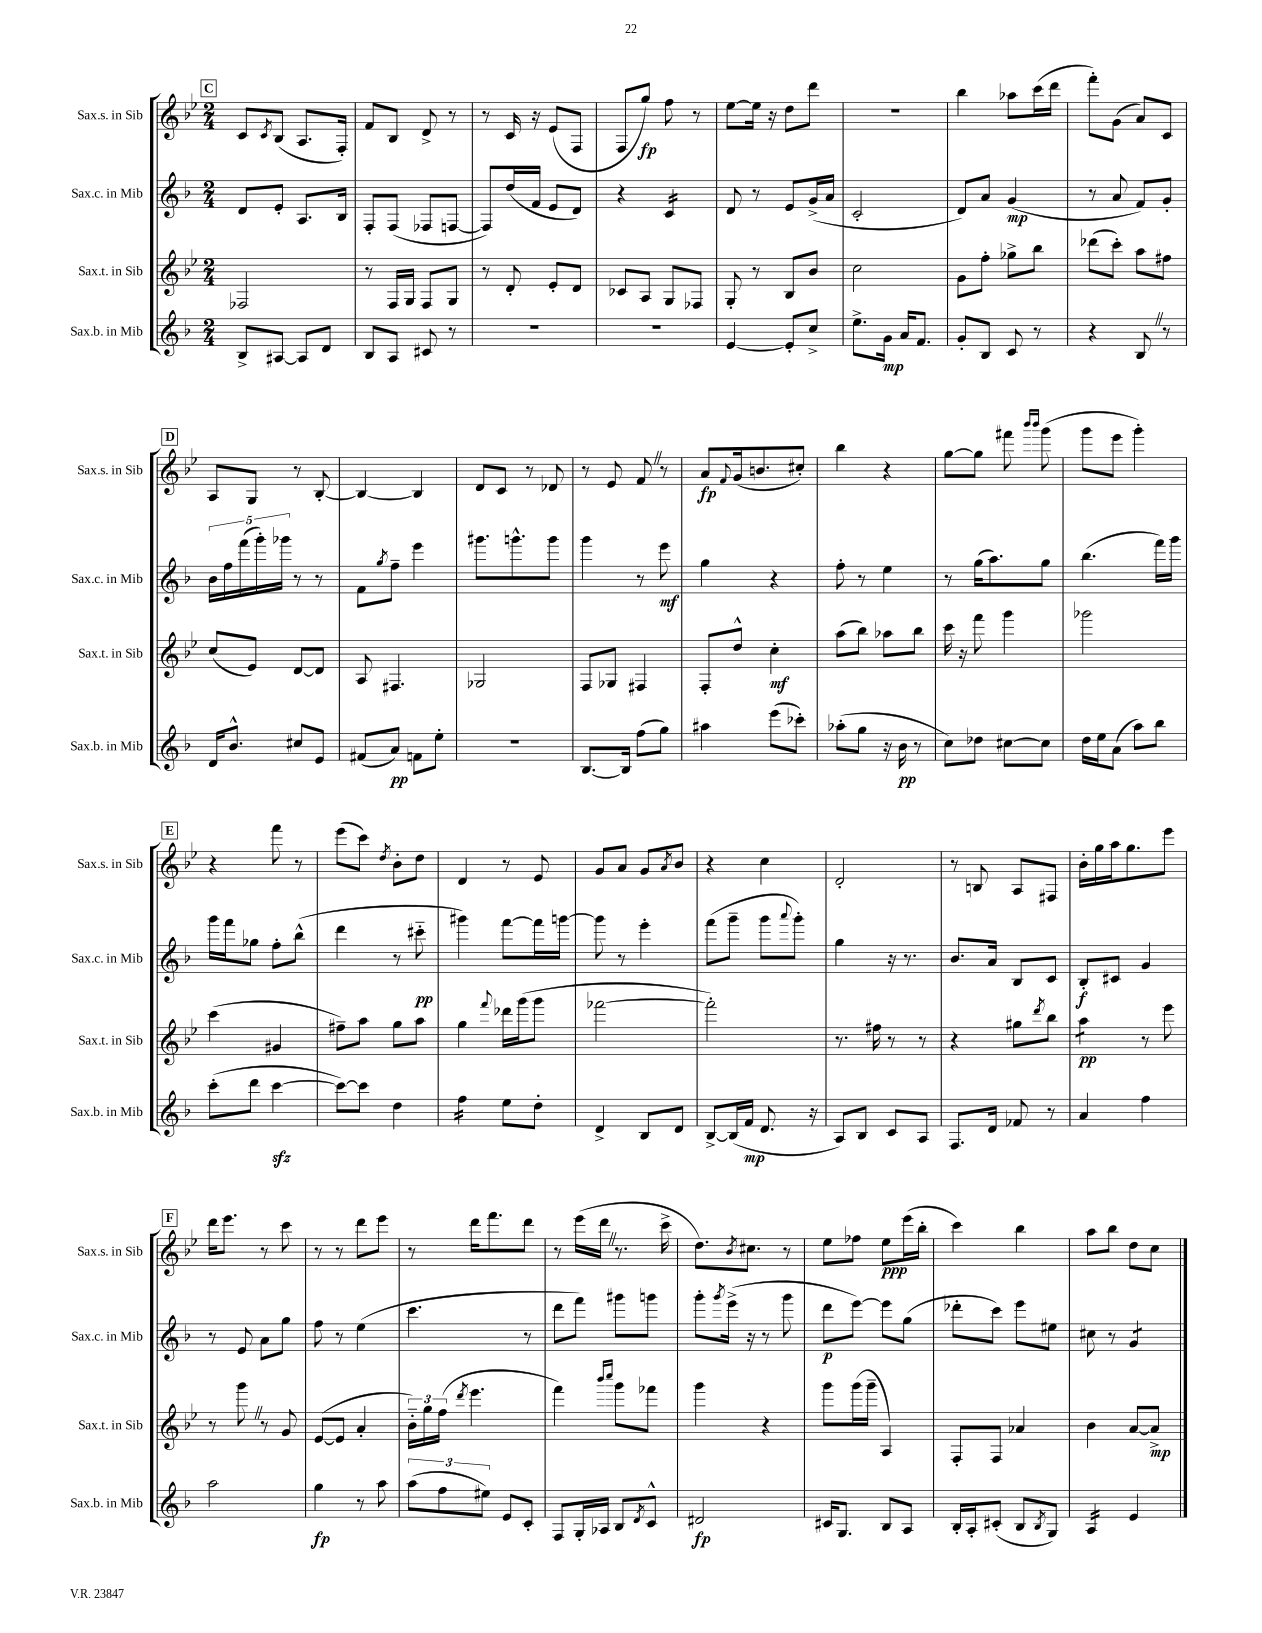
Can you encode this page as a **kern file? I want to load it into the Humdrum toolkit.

**kern	**dynam	**kern	**dynam	**kern	**dynam	**kern	**dynam
*part4	*part4	*part3	*part3	*part2	*part2	*part1	*part1
*staff4	*staff4	*staff3	*staff3	*staff2	*staff2	*staff1	*staff1
*I"Sax.b. in Mib	*	*I"Sax.t. in Sib	*	*I"Sax.c. in Mib	*	*I"Sax.s. in Sib	*
*I'Sax.b. in Mib	*	*I'Sax.t. in Sib	*	*I'Sax.c. in Mib	*	*I'Sax.s. in Sib	*
*clefG2	*	*clefG2	*	*clefG2	*	*clefG2	*
*k[b-]	*	*k[b-e-]	*	*k[b-]	*	*k[b-e-]	*
*M2/4	*	*M2/4	*	*M2/4	*	*M2/4	*
!!LO:REH:place=s1:t=C
=86	=86	=86	=86	=86	=86	=86	=86
8B-^/L	.	2F-X/	.	8d/L	.	8c/L	.
.	.	.	.	.	.	8qc/	.
[8A#X/J	.	.	.	8e'/J	.	(8B-/J	.
8A#/L]	.	.	.	8.A/L	.	8.A/L	.
8d/J	.	.	.	.	.	.	.
.	.	.	.	16B-/Jk	.	16F'/Jk)	.
=87	=87	=87	=87	=87	=87	=87	=87
8B-/L	.	8r	.	8F'/L	.	8f/L	.
8A/J	.	16F/LL	.	(8F/J	.	8B-/J	.
.	.	16G/JJ	.	.	.	.	.
8c#X/	.	8F/L	.	8F-X/L	.	8d^/	.
8r	.	8G/J	.	[8Fn/J	.	8r	.
=88	=88	=88	=88	=88	=88	=88	=88
2r	.	8r	.	8F/L])	.	8r	.
.	.	8d'/	.	(16dd/L	.	16c/	.
.	.	.	.	16f/JJ	.	16r	.
.	.	8e-'/L	.	8e/L	.	(8e-/L	.
.	.	8d/J	.	8d/J)	.	8F/J	.
=89	=89	=89	=89	=89	=89	=89	=89
2r	.	8c-X/L	.	4r	.	8F/L	.
.	.	8A/J	.	.	.	8gg/J)	fp
*	*	*	*	*tremolo	*	*	*
.	.	8G/L	.	16c/LL	.	8ff\	.
.	.	.	.	16c/	.	.	.
.	.	8F-X/J	.	16c/	.	8r	.
.	.	.	.	16c/JJ	.	.	.
*	*	*	*	*Xtremolo	*	*	*
=90	=90	=90	=90	=90	=90	=90	=90
[4e/	.	8G'/	.	8d/	.	[8ee-\L	.
.	.	8r	.	8r	.	16ee-\Jk]	.
.	.	.	.	.	.	16r	.
8e'/L]	.	8B-/L	.	8e/L	.	8dd\L	.
8cc^/J	.	8b-/J	.	(16g^/L	.	8ddd\J	.
.	.	.	.	16a/JJ	.	.	.
=91	=91	=91	=91	=91	=91	=91	=91
8.ee^\L	.	2cc\	.	2c'/	.	2r	.
16g\Jk	mp	.	.	.	.	.	.
16a/KL	.	.	.	.	.	.	.
8.f/J	.	.	.	.	.	.	.
=92	=92	=92	=92	=92	=92	=92	=92
8g'/L	.	8g\L	.	8d/L)	.	4bb-\	.
8B-/J	.	8ff'\J	.	8a/J	.	.	.
8c/	.	8gg-X^\L	.	(4g/	mp	8aa-X\L	.
8r	.	8bb-\J	.	.	.	(16ccc\L	.
.	.	.	.	.	.	16ddd\JJ	.
=93	=93	=93	=93	=93	=93	=93	=93
4r	.	(8ddd-X\L	.	8r	.	8fff'\L)	.
.	.	8ccc'\J)	.	8a/	.	(8g\J	.
8B-Z/	.	8aa\L	.	8f/L)	.	8a/L)	.
8r	.	8ff#X\J	.	8g'/J	.	8c/J	.
!!LO:LB:g=z
!!LO:REH:place=s1:t=D
=94	=94	=94	=94	=94	=94	=94	=94
16d/KL	.	(8cc/L	.	20b-\LL	.	8A/L	.
.	.	.	.	20ff\	.	.	.
8.b-^^/J	.	.	.	.	.	.	.
.	.	.	.	(20fff\	.	.	.
.	.	8e-/J)	.	.	.	8G/J	.
.	.	.	.	20ggg'\)	.	.	.
.	.	.	.	20ggg-X\JJ	.	.	.
8cc#X/L	.	[8d/L	.	8r	.	8r	.
8e/J	.	8d/J]	.	8r	.	[8B-'/	.
=95	=95	=95	=95	=95	=95	=95	=95
(8f#X/L	.	8A/	.	8f\L	.	4B-/_	.
.	.	.	.	8qgg/	.	.	.
8a/J)	pp	4.F#X/	.	8ff~\J	.	.	.
8fn\L	.	.	.	4eee\	.	4B-/]	.
8ee'\J	.	.	.	.	.	.	.
=96	=96	=96	=96	=96	=96	=96	=96
2r	.	2G-X/	.	8.ggg#X\L	.	8d/L	.
.	.	.	.	.	.	8c/J	.
.	.	.	.	8.gggn^^\	.	.	.
.	.	.	.	.	.	8r	.
.	.	.	.	8ggg\J	.	8d-X/	.
=97	=97	=97	=97	=97	=97	=97	=97
[8.B-/L	.	8F/L	.	4ggg\	.	8r	.
.	.	8G-X/J	.	.	.	8e-/	.
16B-/Jk]	.	.	.	.	.	.	.
(8ff\L	.	4F#X/	.	8r	.	8fZ/	.
8gg\J)	.	.	.	8eee\	mf	8r	.
=98	=98	=98	=98	=98	=98	=98	=98
4aa#X\	.	8F'/L	.	4gg\	.	8a/L	fp
.	.	.	.	.	.	8qqf/	.
.	.	8dd^^/J	.	.	.	(16g/k	.
.	.	.	.	.	.	8.bn/	.
(8eee\L	.	4cc'\	mf	4r	.	.	.
8ccc-X'\J)	.	.	.	.	.	8cc#X'/J)	.
=99	=99	=99	=99	=99	=99	=99	=99
(8aa-X'\L	.	(8aa\L	.	8ff'\	.	4bb-\	.
8gg\J	.	8bb-\J)	.	8r	.	.	.
16r	.	8aa-X\L	.	4ee\	.	4r	.
16b-\	pp	.	.	.	.	.	.
8r	.	8bb-\J	.	.	.	.	.
=100	=100	=100	=100	=100	=100	=100	=100
8cc\L)	.	16ccc\	.	8r	.	[8gg\L	.
.	.	16r	.	.	.	.	.
8dd-X\J	.	8fff\	.	(16gg\KL	.	8gg\J]	.
.	.	.	.	8.aa\)	.	.	.
[8cc#X\L	.	4ggg\	.	.	.	8fff#X\	.
.	.	.	.	.	.	16qqbbb-/LL	.
.	.	.	.	.	.	16qqbbb-/JJ	.
8cc#\J]	.	.	.	8gg\J	.	(8ggg\	.
=101	=101	=101	=101	=101	=101	=101	=101
16dd\LL	.	2ggg-X\	.	(4.bb-\	.	8ggg\L	.
16ee\J	.	.	.	.	.	.	.
(8a\J	.	.	.	.	.	8eee-\J	.
8aa\L)	.	.	.	.	.	4ggg'\)	.
8bb-\J	.	.	.	16fff\LL)	.	.	.
.	.	.	.	16ggg\JJ	.	.	.
!!LO:LB:g=z
!!LO:REH:place=s1:t=E
=102	=102	=102	=102	=102	=102	=102	=102
(8ccc'\L	.	(4ccc\	.	16ggg\LL	.	4r	.
.	.	.	.	16fff\J	.	.	.
8ddd\J	.	.	.	8gg-X\J	.	.	.
[4ccczz\	.	4g#X/	.	8ff'\L	.	8fff\	.
.	.	.	.	(8bb-^^\J	.	8r	.
=103	=103	=103	=103	=103	=103	=103	=103
8ccc\L_)	.	8ff#X~\L)	.	4ddd\	.	(8eee-\L	.
8ccc\J]	.	8aa\J	.	.	.	8ccc\J)	.
.	.	.	.	.	.	8qdd/	.
4dd\	.	8gg\L	.	8r	.	8b-'\L	.
.	.	8aa\J	.	8ccc#X\	pp	8dd\J	.
=104	=104	=104	=104	=104	=104	=104	=104
*tremolo	*	*	*	*	*	*	*
16ff\LL	.	4gg\	.	4ggg#X\)	.	4d/	.
16ff\	.	.	.	.	.	.	.
16ff\	.	.	.	.	.	.	.
16ff\JJ	.	.	.	.	.	.	.
*Xtremolo	*	*	*	*	*	*	*
.	.	8qqfff/	.	.	.	.	.
8ee\L	.	16ddd-X\LL	.	[8fff\L	.	8r	.
.	.	(16ggg\J	.	.	.	.	.
8dd'\J	.	8ggg\J	.	16fff\L]	.	8e-/	.
.	.	.	.	[16gggn\JJ	.	.	.
=105	=105	=105	=105	=105	=105	=105	=105
4d^/	.	[2fff-X\	.	8ggg\]	.	8g/L	.
.	.	.	.	8r	.	8a/J	.
8B-/L	.	.	.	4eee'\	.	8g/L	.
.	.	.	.	.	.	8qa/	.
8d/J	.	.	.	.	.	8b-/J	.
=106	=106	=106	=106	=106	=106	=106	=106
[8B-^/L	.	2fff-'\])	.	(8fff\L	.	4r	.
(16B-/L]	.	.	.	8ggg~\J	.	.	.
16f/JJ	mp	.	.	.	.	.	.
8.d/	.	.	.	8ggg\L	.	4cc\	.
.	.	.	.	8qqaaa/	.	.	.
.	.	.	.	8ggg'\J)	.	.	.
16r	.	.	.	.	.	.	.
=107	=107	=107	=107	=107	=107	=107	=107
8A/L)	.	8.r	.	4gg\	.	2d'/	.
8B-/J	.	.	.	.	.	.	.
.	.	16ff#X\	.	.	.	.	.
8c/L	.	8r	.	16r	.	.	.
.	.	.	.	8.r	.	.	.
8A/J	.	8r	.	.	.	.	.
=108	=108	=108	=108	=108	=108	=108	=108
8.F/L	.	4r	.	8.b-/L	.	8r	.
.	.	.	.	.	.	8Bn/	.
16d/Jk	.	.	.	16a/Jk	.	.	.
8f-X/	.	8gg#X\L	.	8B-/L	.	8A/L	.
.	.	8qddd/	.	.	.	.	.
8r	.	8bb-\J	.	8c/J	.	8F#X/J	.
=109	=109	=109	=109	=109	=109	=109	=109
*	*	*tremolo	*	*	*	*	*
4a/	.	8aa\L	pp	8B-'/L	f	16b-'\LL	.
.	.	.	.	.	.	16gg\	.
.	.	8aa\J	.	8c#X/J	.	16aa\J	.
*	*	*Xtremolo	*	*	*	*	*
.	.	.	.	.	.	8.gg\	.
4ff\	.	8r	.	4g/	.	.	.
.	.	8eee-\	.	.	.	8eee-\J	.
!!LO:LB:g=z
!!LO:REH:place=s1:t=F
=110	=110	=110	=110	=110	=110	=110	=110
2aa\	.	8r	.	8r	.	16ddd\KL	.
.	.	.	.	.	.	8.eee-\J	.
.	.	8gggZ\	.	8e/	.	.	.
.	.	8r	.	8a\L	.	8r	.
.	.	8g/	.	8gg\J	.	8ccc\	.
=111	=111	=111	=111	=111	=111	=111	=111
4gg\	fp	([8e-/L	.	8ff\	.	8r	.
.	.	8e-/J]	.	8r	.	8r	.
8r	.	4a'/	.	(4ee\	.	8ddd\L	.
8aa\	.	.	.	.	.	8eee-\J	.
=112	=112	=112	=112	=112	=112	=112	=112
(12aa\L	.	24b-\LL)	.	4.ccc\	.	8r	.
.	.	24gg\	.	.	.	.	.
12ff\	.	(24ff\JJ	.	.	.	.	.
.	.	8qddd/	.	.	.	.	.
.	.	4.eee-\	.	.	.	16ddd\KL	.
12ee#X\J)	.	.	.	.	.	.	.
.	.	.	.	.	.	8.fff\	.
8e/L	.	.	.	.	.	.	.
8c'/J	.	.	.	8r	.	8ddd\J	.
=113	=113	=113	=113	=113	=113	=113	=113
8F/L	.	4fff\)	.	8ddd\L	.	8r	.
16G'/L	.	.	.	8fff\J)	.	(16eee-\LL	.
16A-X/JJ	.	.	.	.	.	16dddZ\JJ	.
.	.	16qqbbb-/LL	.	.	.	.	.
.	.	16qqcccc/JJ	.	.	.	.	.
8B-/L	.	8ggg\L	.	8ggg#X\L	.	8.r	.
8qd/	.	.	.	.	.	.	.
8c^^/J	.	8fff-X\J	.	8gggn\J	.	.	.
.	.	.	.	.	.	16ccc^\	.
=114	=114	=114	=114	=114	=114	=114	=114
2d#X/	fp	4ggg\	.	8ggg'\L	.	8.dd\L)	.
.	.	.	.	8qggg/	.	.	.
.	.	.	.	(16eee^\Jk	.	.	.
.	.	.	.	.	.	8qb-/	.
.	.	.	.	16r	.	8.cc#X\J	.
.	.	4r	.	8r	.	.	.
.	.	.	.	8ggg\	.	8r	.
=115	=115	=115	=115	=115	=115	=115	=115
16c#X/KL	.	8ggg\L	.	8ddd\L	p	8ee-\L	.
8.G/J	.	.	.	.	.	.	.
.	.	(16ggg\L	.	[8eee\J)	.	8ff-X\J	.
.	.	16ggg~\JJ	.	.	.	.	.
8B-/L	.	4A/)	.	8eee\L]	.	8ee-\L	ppp
8A/J	.	.	.	(8gg\J	.	(16eee-\L	.
.	.	.	.	.	.	16bb-'\JJ	.
=116	=116	=116	=116	=116	=116	=116	=116
16B-'/LL	.	8F'/L	.	8ddd-X'\L	.	4ccc\)	.
16A'/J	.	.	.	.	.	.	.
(8c#X'/J	.	8F/J	.	8ccc\J)	.	.	.
8B-/L	.	4a-X/	.	8eee\L	.	4bb-\	.
8qB-/	.	.	.	.	.	.	.
8G/J)	.	.	.	8ee#X\J	.	.	.
=117	=117	=117	=117	=117	=117	=117	=117
*tremolo	*	*	*	*	*	*	*
16A/LL	.	4b-\	.	8cc#X\	.	8aa\L	.
16A/	.	.	.	.	.	.	.
16A/	.	.	.	8r	.	8bb-\J	.
16A/JJ	.	.	.	.	.	.	.
*Xtremolo	*	*	*	*	*	*	*
*	*	*	*	*tremolo	*	*	*
4e/	.	[8a/L	.	8g/L	.	8dd\L	.
.	.	8a^/J]	mp	8g/J	.	8cc\J	.
*	*	*	*	*Xtremolo	*	*	*
==	==	==	==	==	==	==	==
*-	*-	*-	*-	*-	*-	*-	*-
